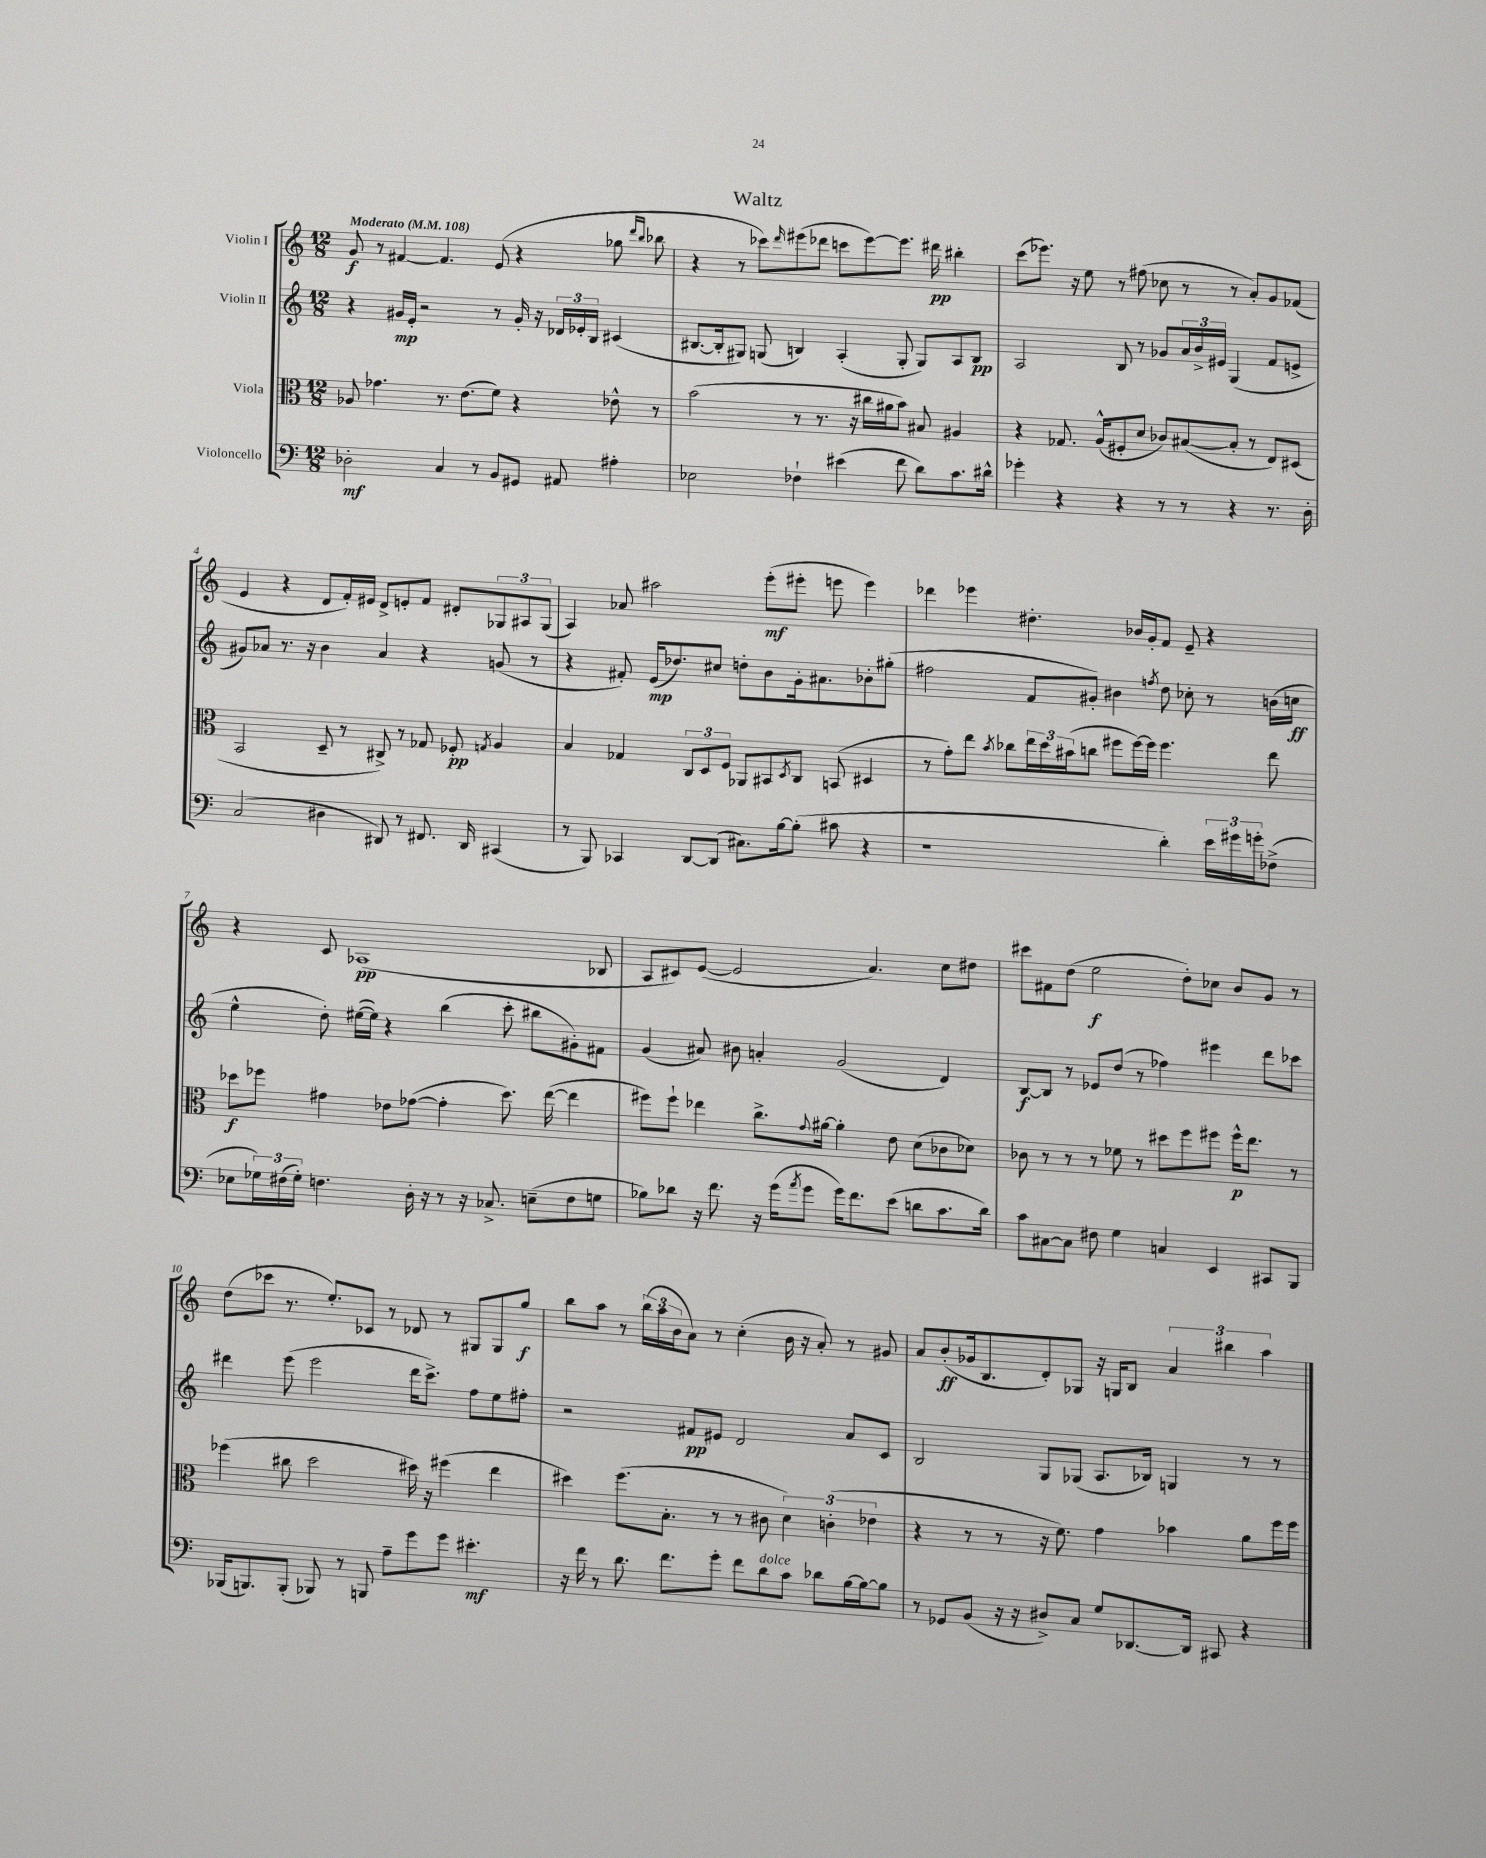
\header { title = "Waltz" }
<<
\new StaffGroup <<
\new Staff = "s0" \with { instrumentName = "Violin I" } {
    \clef treble \key c \major \numericTimeSignature \time 12/8 \tempo "Moderato" 4 = 108
    g'8\f r8 fis'4~ fis'4. e'8( r4 ges''8 \grace { d'''16 b''16 } bes''8 |
    r4 r8 ces'''8) \grace { d'''16 } eis'''8( des'''8 c'''8 eis'''8~) eis'''8. dis'''16\pp bis''4-. |
    c'''8( ees'''8.) r16 e''8 r8 fis''8( ces''8 r8 r8 a'8-.) g'8 fes'8( |
    e'4 r4 d'8 f'16-.) eis'16 d'8-> e'8-. f'8 dis'8-. \tuplet 3/2 { ges8 ais8 ges8( } |
    a4) aes'8 ais''2 e'''8-.\mf( eis'''8-. e'''8 e'''4) |
    des'''4 ees'''4 dis''4.-. bes'16 g'16-. f'8 e'8-- r4 |
    r4 c'8 aes1\pp( bes8 |
    a8 cis'8) e'8~( e'2 a'4.) c''8 dis''8 |
    cis'''8 fis'8 d''8( e''2\f d''8-.) ces''8 b'8 g'8 r8 |
    d''8( ces'''8 r8. e''8.-.) ces'8 r8 des'8 r8 gis8 gis8 g''8\f |
    b''8 a''8 r8 \tuplet 3/2 { b''16( a''16 b'16 } a'8) r8 c''4-.( b'16 r16 a'8-.) r8 gis'8 |
    a'8 b'8-.\ff( ges'16 b8. d'8-.) ges8 r16 g16 b8 \tuplet 3/2 { a'4 bis''4 a''4 } \bar "|." |
}
\new Staff = "s1" \with { instrumentName = "Violin II" } {
    \clef treble \key c \major \numericTimeSignature \time 12/8
    r4 gis'16\mp e'16-. r2 r8 gis'16-. r16 \tuplet 3/2 { des'16 ees'16-. b16 } cis'4( |
    bis8.~ bis16-. gis8) g8( b4) a4-.( g8-. g8) a8 b8\pp |
    a2 b8 r8 ges'8 \tuplet 3/2 { a'16 b'16-> eis'16 } g4( f'8 e'8-> |
    gis'8) aes'8 r8. r16 b'4 aes'4 r4 g'8( r8 |
    r4 fis'8-.) e'16\mp( des''8.) cis''8 d''8-. b'8 g'16-. ais'8. bes'8-. gis''8-.( |
    fis''2 f'8 gis'8-.) bis'4 \acciaccatura { f''8 } d''8 ces''8-. r8 b'16( c''16\ff |
    e''4-^ d''8-.) eis''16~( eis''16) r4 b''4( c'''8-. bis''8 gis'8-.) fis'8 |
    g'4( ais'8) bis'8 a'4-. g'2( d'4) |
    b8~\f b8 r8 ees'8 d''8( r8 fes''4) eis'''4 d'''8 ces'''8 |
    dis'''4 e'''8( e'''2 dis'''16 c'''8.->) f''8 e''8 fis''8-. |
    r2 fis'8\pp eis'8 d'2 a'8 c'8 |
    b2 g8 ges8( a8. bes16) g4 r8 r8 \bar "|." |
}
\new Staff = "s2" \with { instrumentName = "Viola" } {
    \clef alto \key c \major \numericTimeSignature \time 12/8
    aes8 ges'4. r8. e'8.( f'8) r4 ees'8-^ r8 |
    b'2( r8 r8. r16 cis''16 ais'16 b'8) bis8 ais4 |
    r4 ges8. a16-^( fis8-. d'8 ces'8) bis8~( bis8-. r8 e8) dis8( |
    b,2 d8-- r8 cis8->) r8 ges8 fes8-.\pp \acciaccatura { g8 } a4 |
    b4 ges4 \tuplet 3/2 { c8 d8 f8 } aes,8 bis,8 \acciaccatura { d8 } c8 b,8( dis4 |
    r8 g'8-.) e''8 \acciaccatura { b'8 } ces''8 \tuplet 3/2 { e''16 d''16 bis'16( } c''8 fis''8 fis''16~) fis''16 fis''4. e''8 |
    des''8\f fes''8 gis'4 ees'8 ges'8~( ges'4-. des''8.) e''16~( e''4 |
    fis''8) fis''8-! ees''4 c''8.-> \appoggiatura { g'8 } ais'16~ ais'4-. e'8 d'8( ces'8 des'8) |
    ces'8 r8 r8 r8 fes'8 r8 dis''8 f''8 fis''8 fis''16-^\p e''8. r8 |
    fes''4( cis''8 d''2 dis''16) r16 fis''4( e''4 |
    dis''4) f''8.( b8.-. r8 r8 cis'8 \tuplet 3/2 { d'4) c'4-.( ees'4 } |
    r4 r8 r8 r16 f'8.) g'4 bes'4 a'8 f''16 f''16 \bar "|." |
}
\new Staff = "s3" \with { instrumentName = "Violoncello" } {
    \clef bass \key c \major \numericTimeSignature \time 12/8
    des2-.\mf c4 r8 b,8 gis,8 ais,8 ais4-. |
    ees2 fes4-! eis'4( f'8 d'8) c'8. dis'16-^ |
    ges'4-. r4 r4 r8 r8 r4 r8. d16-. |
    c2( dis4 dis,8) r8 fis,8. dis,16 cis,4( |
    r8 b,,8) ces,4 d,8~ d,8( cis8.) b16~ b8-.( cis'8 r4 |
    r1 d'4-.) \tuplet 3/2 { e'16 gis'16 g'16-. } fes8->( |
    ees8 \tuplet 3/2 { ges16) fis16( ges16-.) } f4. d16-. r16 r8 r16 ces8.-> e8--( f8 g8 |
    bes8) des'8 r16 f'8. r16 g'16( \acciaccatura { a'8 } g'8 g'16) f'8. e'8( d'8 c'8. d'16) |
    c'8 cis8~ cis8 fis8 g4 c4 e,4 cis,8 b,,8 |
    bes,,16( b,,8.) b,,8-.( bes,,8) r8 b,,8 a8-- g'8 g'8 eis'4.-.\mf |
    r16 f'16 r8 d'8. f'8. g'8-. f'8 d'8^\markup { \italic "dolce" } c'8 des'8 b16~ b16~ b8 |
    r8 ges,8 b,8( r16 r16 dis8->) c8 g8 des,8.~ des,16 cis,8 r4 \bar "|." |
}
>>
>>
